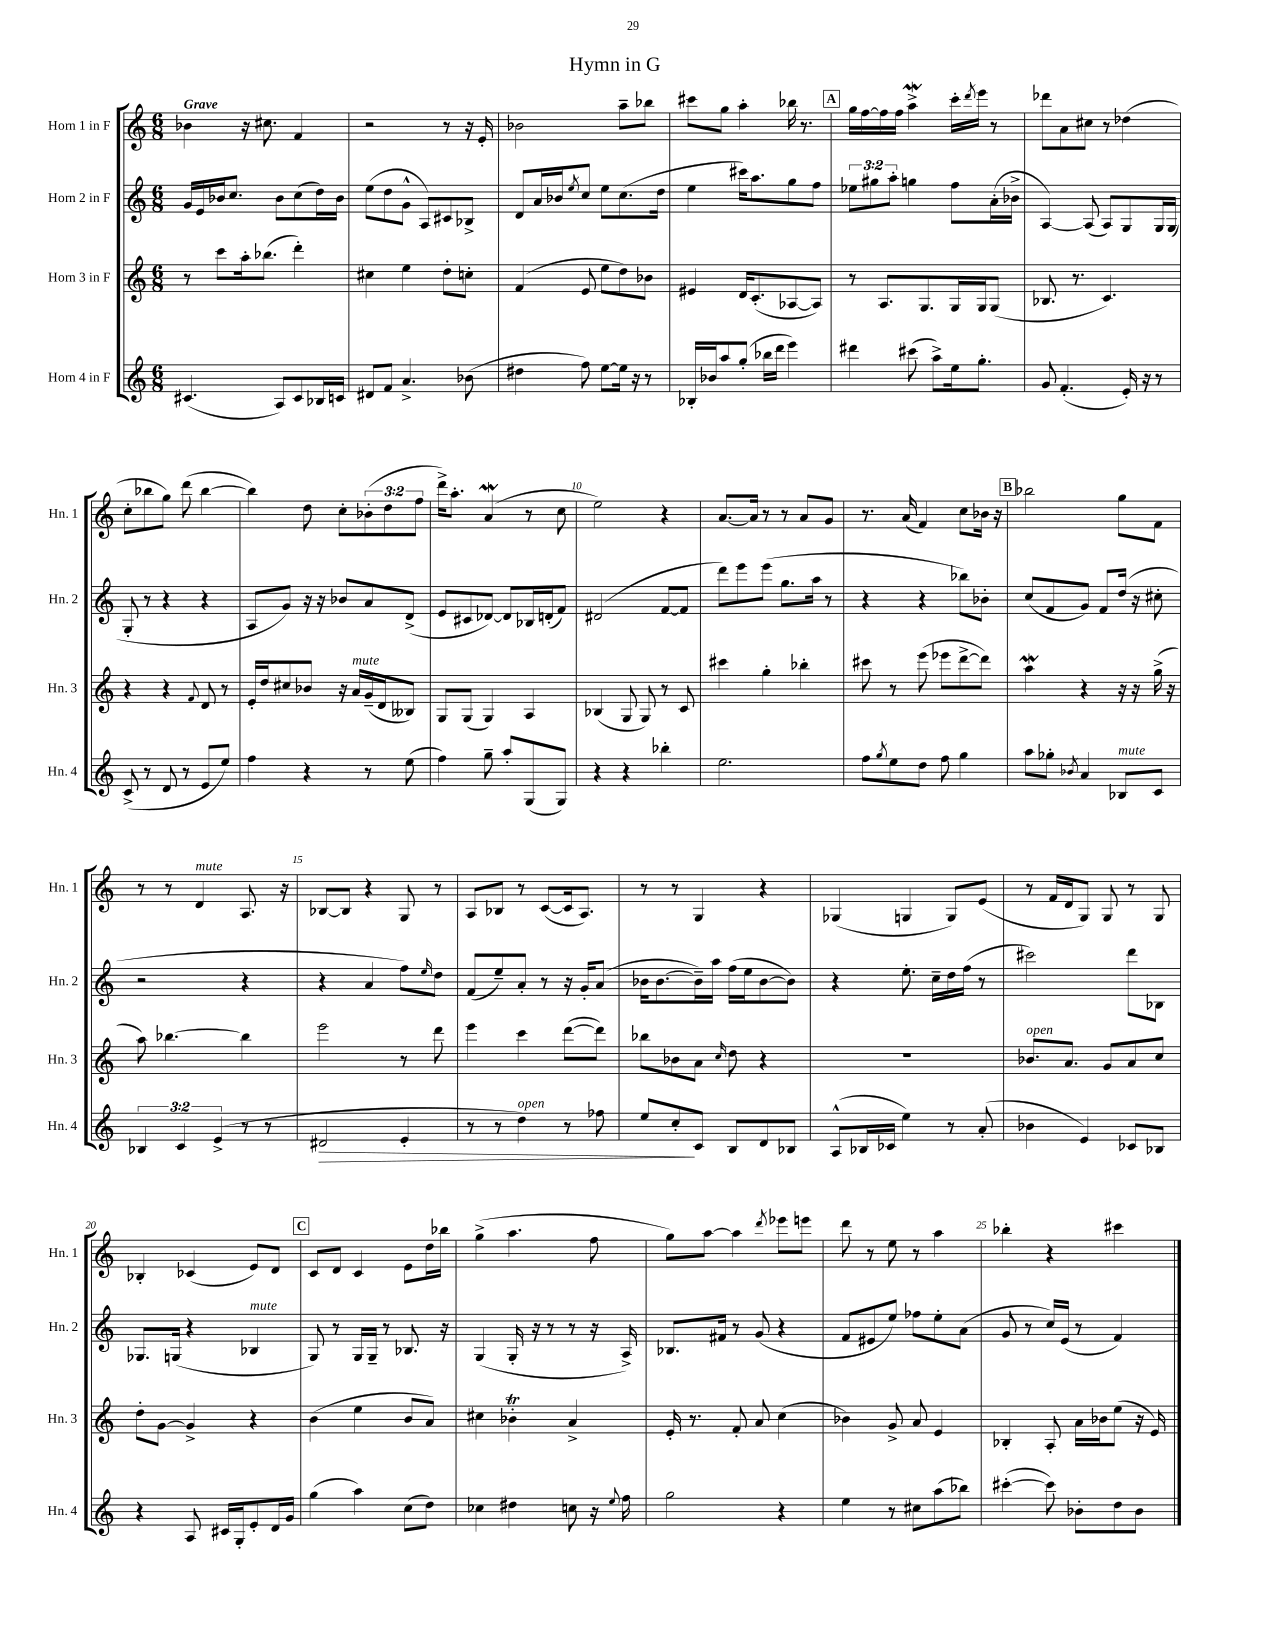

**kern	**kern	**kern	**kern
*staff4	*staff3	*staff2	*staff1
*clefG2	*clefG2	*clefG2	*clefG2
*k[]	*k[]	*k[]	*k[]
*M6/8	*M6/8	*M6/8	*M6/8
(4.c#	8r	16g	4b-
.	.	16e	.
.	8ccc	16b-	.
.	.	8.cc	.
.	16aa'	.	16r
.	(8.bb-	.	8.cc#
8A)	.	8b-	.
8c#	4ddd')	(8cc	4f
16B-	.	16dd)	.
16c	.	16b-	.
=	=	=	=
8d#	4cc#	(8ee	2r
8f	.	8dd	.
4.a^	4ee	8g^^	.
.	.	8A)	.
.	8dd'	8c#	8r
(8b-	8cc'	8B-^	16r
.	.	.	16e'
=	=	=	=
4dd#	(4f	8d	2b-
.	.	16a	.
.	.	16b-	.
.	.	8qee	.
8ff)	8e	8cc	.
[8ee	8ee	8ee	.
16ee]	8dd)	(8.cc	8aa~
16r	.	.	.
8r	8b-	.	8bb-
.	.	16dd	.
=	=	=	=
16B-'	4e#	4ee	8ccc#
16b-	.	.	.
8aa	.	.	8gg
(8gg'	16d	16ccc#)	4aa'
.	(8.c'	8.aa	.
16bb-	.	.	.
16ddd	.	.	.
4eee)	[8A-	8gg	16bb-
.	.	.	8.r
.	8A-])	8ff	.
=	=	=	=
4ddd#	8r	12ee-	16gg
.	.	.	[16ff
.	.	12gg#	.
.	8.A	.	16ff]
.	.	12aa'	.
.	.	.	16ff
(8ccc#	.	4gg	4aa^
.	8.G	.	.
8aa^)	.	.	.
16ee	16G	8ff	16ccc'
.	.	.	8qddd
8.gg'	16G	.	16eee
.	(8G	(16a'	8r
.	.	16b-^	.
=	=	=	=
8g	8.B-	[4A)	8ddd-
(4.f'	.	.	8a
.	8.r	.	.
.	.	(8A]	8cc#
.	4.c)	8A)	8r
16e')	.	8G	(4dd-
16r	.	.	.
8r	.	16G	.
.	.	(16G	.
=	=	=	=
(8c^	4r	8G'	8cc'
8r	.	8r	8bb-
8d	4r	4r	8gg)
8r	.	.	(8ddd
.	8qqf	.	.
8e	8d	4r	[4bb-
8ee)	8r	.	.
=	=	=	=
4ff	16e'	8A	4bb-])
.	16dd	.	.
.	8cc#	8g)	.
4r	8b-	16r	8dd
.	.	16r	.
.	16r	8b-	8cc'
.	16a	.	.
8r	(16g~	8a	(12b-'
.	16d	.	.
.	.	.	12dd
(8ee	8B--)	(8d^	.
.	.	.	12ff
=	=	=	=
4ff)	8G	8e	16ddd^)
.	.	.	8.aa'
.	(8G	8c#	.
8gg~	4G)	[8d-)	(4a
8aa'	.	8d-]	.
(8G	4A	16B-	8r
.	.	(16d'	.
8G)	.	8f)	8cc
=	=	=	=
4r	(4B-	(2d#	2ee)
4r	8G	.	.
.	8G)	.	.
4bb-'	8r	[8f	4r
.	8c	8f]	.
=	=	=	=
2.ee	4ccc#	8ddd)	[8.a
.	.	8eee	.
.	.	.	16a]
.	4gg'	(8eee	8r
.	.	8.gg	8r
.	4bb-'	.	8a
.	.	16aa	.
.	.	8r	8g
=	=	=	=
8ff	8ccc#	4r	8.r
8qgg	.	.	.
8ee	8r	.	.
.	.	.	(16a
8dd	(8eee	4r	4f)
8ff	8eee-	.	.
4gg	[8ddd^	8bb-)	8cc
.	8ddd])	8b-'	16b-
.	.	.	16r
=	=	=	=
8aa	4aa	(8cc	2bb-
8gg-'	.	8f	.
8qb-	.	.	.
4a	4r	8g)	.
.	.	8f	.
8B-	16r	(16dd	8gg
.	16r	16r	.
8c	(16gg^	8cc#'	8f
.	16r	.	.
=	=	=	=
6B-	8aa)	2r	8r
.	[4.bb-	.	8r
6c	.	.	.
.	.	.	4d
(6e^	.	.	.
8r	4bb-]	4r	8.A
8r	.	.	.
.	.	.	16r
=	=	=	=
2d#	2eee	4r	[8B-
.	.	.	8B-]
.	.	4a	4r
4e'	8r	8ff)	8G
.	.	16qqee	.
.	8ddd	8dd	8r
=	=	=	=
8r	4eee	(8f	8A
8r	.	8ee~)	8B-
4dd)	4ccc	8a'	8r
.	.	8r	([8c
8r	([8ddd	16r	16c]
.	.	16g'	8.A)
8ff-	8ddd])	(8a	.
=	=	=	=
8ee	8bb-	16b-	8r
.	.	[8.b-	.
8cc'	8b-	.	8r
8c	8a	16b-~])	4G
.	.	16aa	.
.	16qqcc	.	.
8B	8dd	(16ff	.
.	.	16ee	.
8d	4r	[8b-	4r
8B-	.	8b-])	.
=	=	=	=
(8A^^	2.r	4r	(4G-
16B-	.	.	.
16c-	.	.	.
4ee)	.	8.ee'	4G
.	.	16cc~	.
8r	.	16dd	8G)
.	.	(16ff	.
(8a'	.	8r	(8e
=	=	=	=
4b-	8.b-	2ccc#)	8r
.	.	.	16f
.	8.a	.	16d
4e)	.	.	8G)
.	8g	.	8G
8c-	8a	8ddd	8r
8B-	8cc	8B-	8G
=	=	=	=
4r	8dd'	8.G-	4B-'
.	[8g	.	.
.	.	(16G	.
8A	4g^]	4r	(4c-
16c#	.	.	.
16G'	.	.	.
8e'	4r	4B-	8e)
16d	.	.	8d
16g	.	.	.
=	=	=	=
(4gg	(4b	8G)	8c
.	.	8r	8d
4aa)	4ee	16G	4c
.	.	16G~	.
.	.	8r	.
(8cc	8b	8.B-	8e
8dd)	8a)	.	16dd
.	.	16r	16bb-
=	=	=	=
4cc-	4cc#	(4G	(4gg^
4dd#	4b-'	16G'	4.aa
.	.	16r	.
.	.	8r	.
8cc	4a^	8r	.
16r	.	16r	8ff
8qqee	.	.	.
16ff	.	16A^)	.
=	=	=	=
2gg	16e'	8.B-	8gg)
.	8.r	.	.
.	.	.	[8aa
.	.	16f#	.
.	8f'	8r	4aa]
.	8a	(8g	.
.	.	.	8qddd
4r	(4cc	4r	8eee-
.	.	.	8eee
=	=	=	=
4ee	4b-)	8f	8ddd
.	.	8e#	8r
8r	8g^	8ee)	8ee
8cc#	8a	8ff-	8r
(8aa	4e	8ee'	4aa
8bb-)	.	(8a	.
=	=	=	=
([4ccc#'	4B-'	8g	4bb-'
.	.	8r	.
8ccc#])	8A'	16cc)	4r
.	.	(16e	.
8b-'	16a	8r	.
.	16b-	.	.
8dd	(8ee	4f)	4ccc#
8b-	16r	.	.
.	16e)	.	.
==	==	==	==
*-	*-	*-	*-
